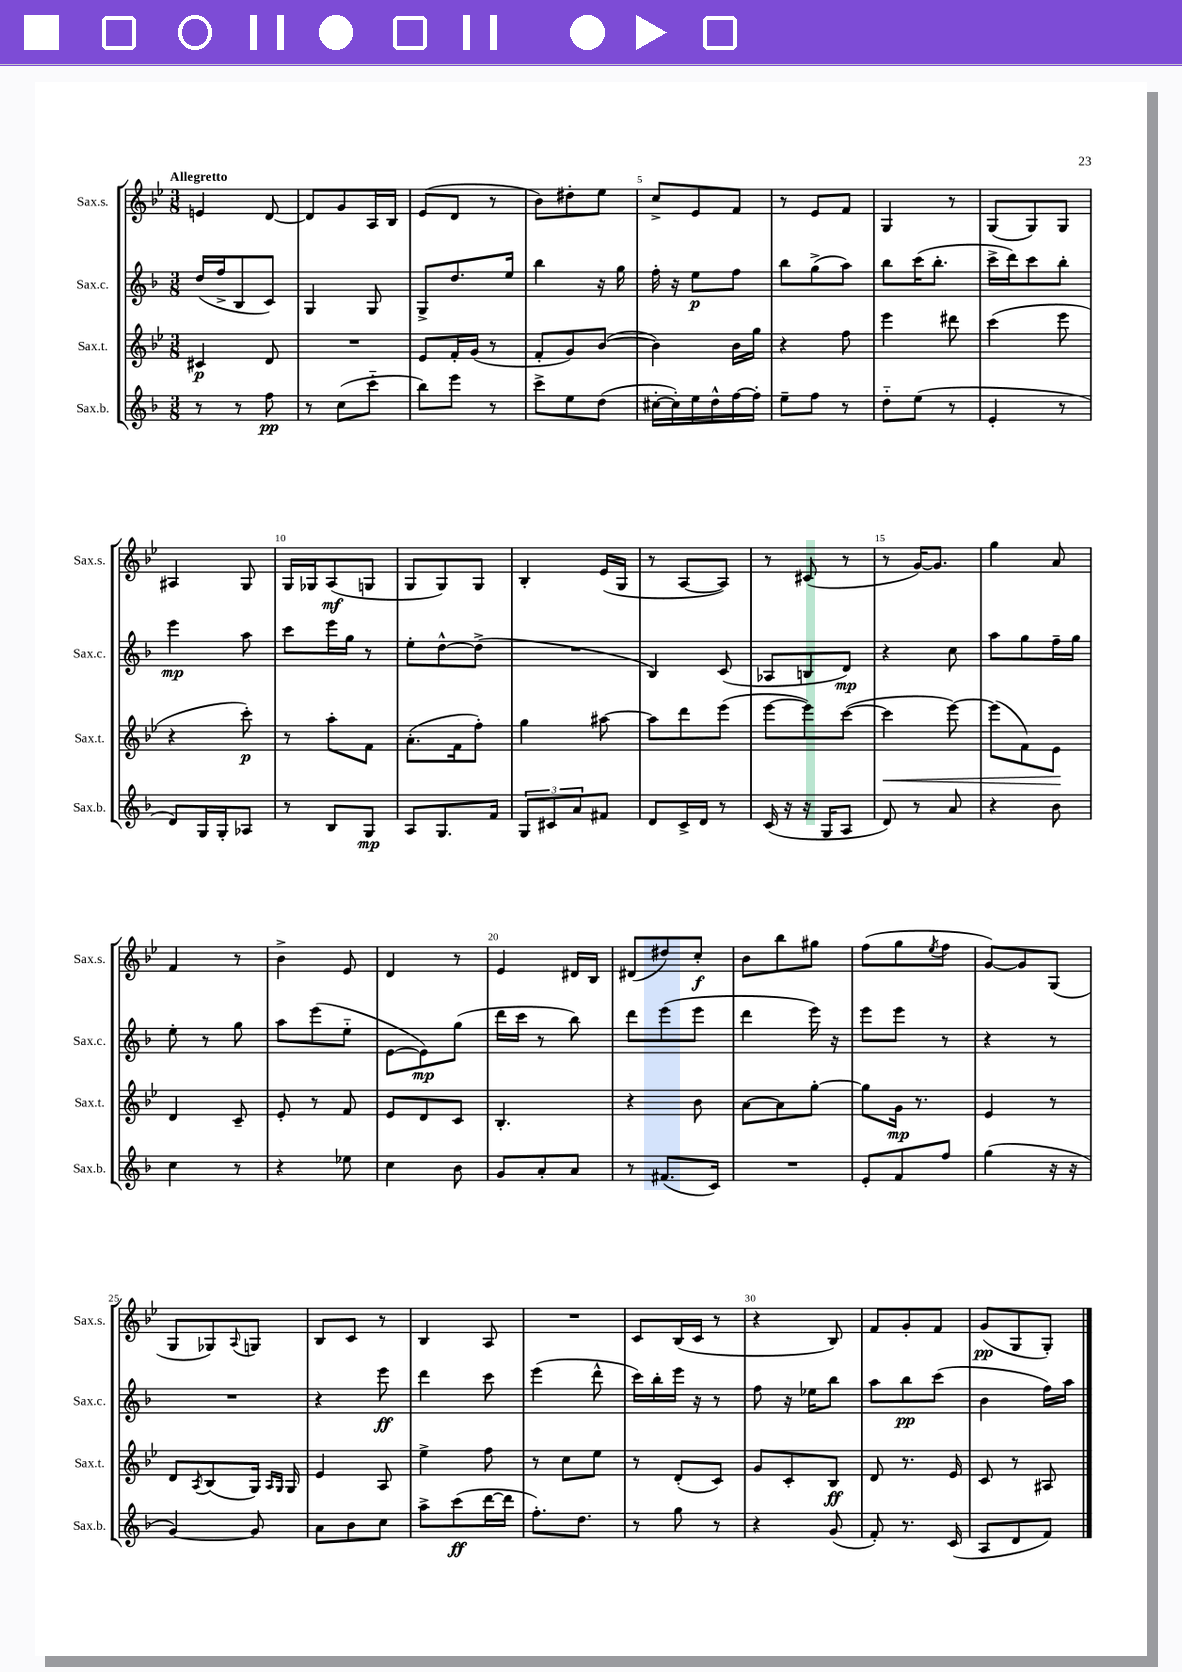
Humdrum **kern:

**kern	**kern	**kern	**kern
*staff4	*staff3	*staff2	*staff1
*clefG2	*clefG2	*clefG2	*clefG2
*k[b-]	*k[b-e-]	*k[b-]	*k[b-e-]
*M3/8	*M3/8	*M3/8	*M3/8
8r	4c#	(16dd	4e
.	.	16ff^	.
8r	.	8B-	.
8ff	8d	8c)	[8d
=	=	=	=
8r	4.r	4G	8d]
(8cc	.	.	8g
8ccc'~	.	8G	16A
.	.	.	16B-
=	=	=	=
8bb-)	8e-	8G^	(8e-
8eee	16f'	8.dd	8d
.	(16g	.	.
8r	8r	.	8r
.	.	16ee	.
=	=	=	=
8ccc^	8f'	4bb-	8b-)
8ee	8g)	.	8dd#'
(8dd	([8b-	16r	8ee-
.	.	16gg	.
=	=	=	=
[16cc#'	4b-])	16ff'	8cc^
16cc#'])	.	16r	.
16ee	.	8ee	8e-
16dd^^	.	.	.
[16ff	16b-	8ff	8f
16ff']	16gg	.	.
=	=	=	=
8ee~	4r	8bb-	8r
8ff	.	(8gg^	8e-
8r	8ff	8aa)	8f
=	=	=	=
8dd'~	4eee-	8bb-	4G
(8ee	.	(16ccc	.
.	.	8.bb-'	.
8r	8ddd#	.	8r
=	=	=	=
4e'	(4ccc	16ccc^	(8G
.	.	16ddd)	.
.	.	8ccc	8G)
8r	8eee-	8bb-'	8G
=	=	=	=
8d)	4r	4eee	4A#
16G	.	.	.
16G'	.	.	.
8A-	8ccc')	8aa	8G
=	=	=	=
8r	8r	8ccc	16G
.	.	.	16G-
8B-	8aa'	16eee	(8A
.	.	16gg	.
8G	8f	8r	8G
=	=	=	=
8A	(8.a'	8ee'	8G
8.G	.	[8dd^^	8G)
.	16f	.	.
.	8ff')	(8dd^]	8G
16f	.	.	.
=	=	=	=
12G	4gg	4.r	4B-'
12c#	.	.	.
12a	.	.	.
8f#	[8aa#	.	(16e-
.	.	.	16G
=	=	=	=
8d	8aa#]	4B-)	8r
16c^	8ddd	.	[8A
16d	.	.	.
8r	(8eee-	(8c	8A])
=	=	=	=
(16c	[8eee-	8A-	8r
16r	.	.	.
16r	8eee-])	8B	(8c#
16G	.	.	.
8A	([8ccc	8d)	8r
=	=	=	=
8d)	4ccc]	4r	8r
8r	.	.	[16g)
.	.	.	8.g]
8a	[8eee-)	8cc	.
=	=	=	=
4r	(8eee-]	8aa	4gg
.	8f)	8gg	.
8b-	8e-	16ff~	8a
.	.	16gg	.
=	=	=	=
4cc	4d	8ee'	4f
.	.	8r	.
8r	8c~	8gg	8r
=	=	=	=
4r	8e-'	8aa	4b-^
.	8r	(8eee	.
8ee-	8f	8ee'~	8e-
=	=	=	=
4cc	8e-	[8e	4d
.	8d	8e])	.
8b-	8c	(8gg	8r
=	=	=	=
8g	4.B-'	16ddd	4e-
.	.	16ccc	.
8a'	.	8r	.
8a	.	8bb-)	16d#
.	.	.	16B-
=	=	=	=
8r	4r	8ddd	(8d#
(8.f#	.	(8eee	8dd#)
.	8b-	8eee	8cc'
16c)	.	.	.
=	=	=	=
4.r	[8a	4ddd	8b-
.	8a]	.	8bb-
.	[8gg'	16eee)	8gg#
.	.	16r	.
=	=	=	=
8e'	8gg]	8eee	(8ff
8f	16g	8eee	8gg
.	8.r	.	.
.	.	.	8qee-
8ff	.	8r	8ff
=	=	=	=
(4gg	4e-	4r	[8g)
.	.	.	8g]
16r	8r	8r	(8G
16r	.	.	.
=	=	=	=
[4g)	8d	4.r	8G
.	8qA	.	.
.	(8B-	.	8G-)
.	.	.	8qqA
8g]	16G)	.	8G
.	16qqA	.	.
.	16qqG	.	.
.	16G	.	.
=	=	=	=
8a	4e-	4r	8B-
8b-	.	.	8c
8cc	8A	8eee	8r
=	=	=	=
8aa^	4ee-^	4ddd	4B-
(8ccc	.	.	.
[16ddd	8ff	8ccc	8A
16ddd]	.	.	.
=	=	=	=
8.ff')	8r	(4eee	4.r
.	8cc	.	.
8.dd	.	.	.
.	8ee-	8ddd^^	.
=	=	=	=
8r	8r	16ccc)	8c
.	.	16bb-'	.
8gg	(8d'	16eee	(16B-
.	.	16r	16c
8r	8c)	8r	8r
=	=	=	=
4r	8g	8ff	4r
.	8c'	16r	.
.	.	16ee-	.
(8g	8B-	8bb-	8B-)
=	=	=	=
8f')	8d	8aa	8f
8.r	8.r	8bb-	8g'
.	.	(8ccc	8f
(16c	16e-	.	.
=	=	=	=
8A	8c	4b-	(8g
8d	8r	.	8G
8f)	8A#	16ff)	8G')
.	.	16aa	.
==	==	==	==
*-	*-	*-	*-
